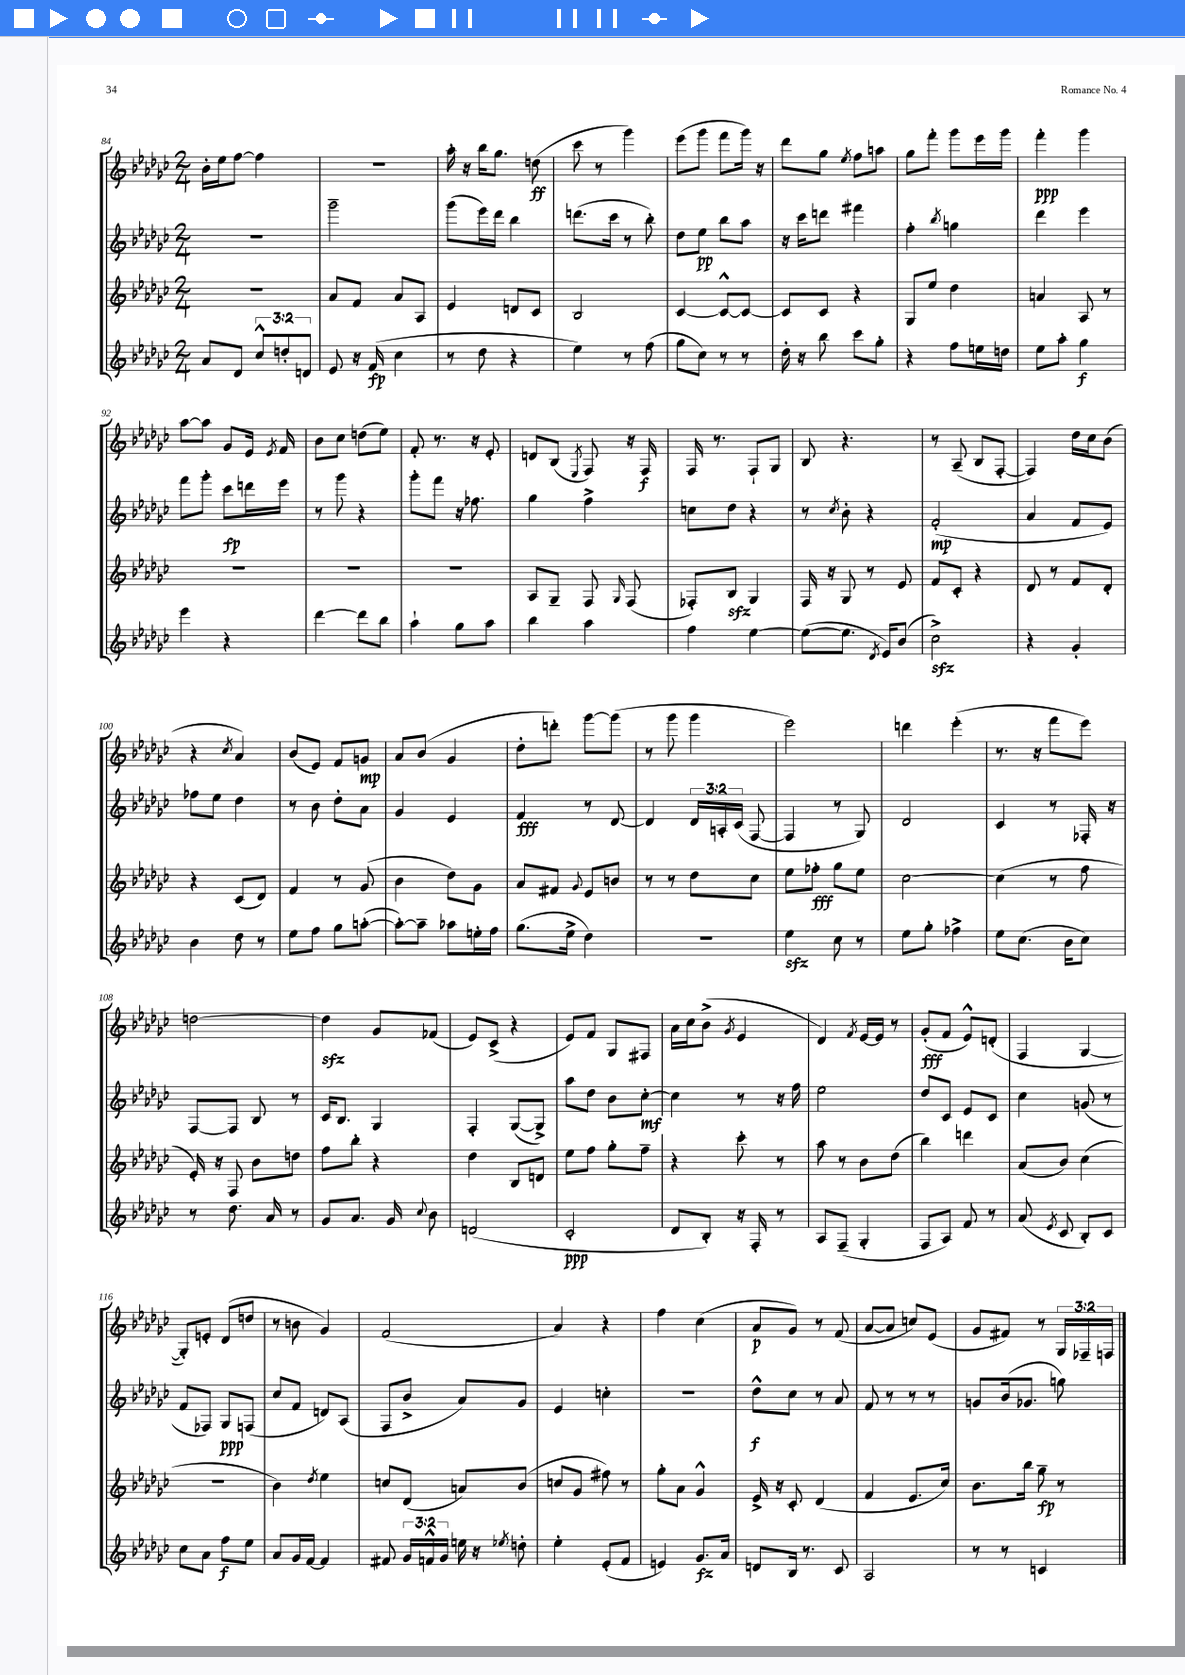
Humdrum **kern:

**kern	**kern	**kern	**kern
*staff4	*staff3	*staff2	*staff1
*clefG2	*clefG2	*clefG2	*clefG2
*k[b-e-a-d-g-c-]	*k[b-e-a-d-g-c-]	*k[b-e-a-d-g-c-]	*k[b-e-a-d-g-c-]
*M2/4	*M2/4	*M2/4	*M2/4
8a-/L	2r	2r	16b-'\LL
.	.	.	16ee-\J
8d-/J	.	.	[8ff\J
12cc-^^/L	.	.	4ff\]
12dd'/	.	.	.
12d/J	.	.	.
=	=	=	=
8e-/	8a-/L	2ggg-~\	2r
16r	8f/J	.	.
(16f/	.	.	.
4cc-\	8a-/L	.	.
.	8A-/J	.	.
=	=	=	=
8r	4e-/	(8ggg-\L	16aa-'\
.	.	.	16r
8dd-\	.	16eee-\L)	16bb-\LK
.	.	16ddd-\JJ	8.gg-\J
4r	8d/L	4bb-\	.
.	8c-/J	.	(8dd\
=	=	=	=
4ee-\)	2B-/	(8.ddd\L	8ccc-\
.	.	.	8r
.	.	16ccc-\Jk	.
8r	.	8r	4ggg-\)
(8ff\	.	8bb-'\)	.
=	=	=	=
8gg-\L	[4c-/	8dd-\L	(8eee-\L
8cc-\J)	.	8ee-\J	8ggg-\J
8r	8c-^^/_L	8bb-\L	8fff\L
8r	8c-/_J	8aa-\J	16ggg-\Jk)
.	.	.	16r
=	=	=	=
16dd-'\	8c-/]L	16r	8ddd-\L
16r	.	16ccc-\LK	.
8bb-\	8c-/J	8ddd\J	8gg-\J
.	.	.	8qee-/
8ccc-\L	4r	4fff#\	8ff\L
8gg-'\J	.	.	8aa\J
=	=	=	=
4r	8G-/L	4ff'\	8gg-\L
.	8ee-/J	.	8fff'\J
.	.	8qbb-/	.
8ff\L	4dd-\	4gg\	8ggg-\L
16ee\L	.	.	16eee-\L
16dd\JJ	.	.	16ggg-\JJ
=	=	=	=
8ee-\L	4a/	4ddd-\	4fff'\
8aa-'\J	.	.	.
4gg-\	8A-/	4eee-\	4ggg-\
.	8r	.	.
=	=	=	=
4eee-\	2r	8fff\L	[8aa-\L
.	.	8ggg-'\J	8aa-\]J
4r	.	8ccc-\L	8g-/L
.	.	16ddd\L	16e-/Jk
.	.	.	8qe-/
.	.	16eee-\JJ	16f/
=	=	=	=
[4ddd-\	2r	8r	8b-\L
.	.	8ggg-\	8cc-\J
8ddd-\]L	.	4r	(8dd\L
8bb-\J	.	.	8ee-\J)
=	=	=	=
4aa-`\	2r	8ggg-'\L	8f'/
.	.	8fff\J	8.r
8gg-\L	.	16r	.
.	.	8.ff-\	16r
8aa-\J	.	.	8e-'/
=	=	=	=
4bb-\	8A-/L	4gg-\	8d/L
.	8G-~/J	.	(8B-/J
.	.	.	8qE-/
4aa-\	8F/	4ff^\	8F/)
.	16qqG-/	.	.
.	(8F/	.	16r
.	.	.	16F/
=	=	=	=
4ff\	8F-'/L)	8cc\L	16F/
.	.	.	8.r
.	8B-/J	8dd-\J	.
[4ee-\	4G-/	4r	8F`/L
.	.	.	8G-/J
=	=	=	=
(8ee-\_L	16F/	8r	8B-/
.	16r	.	.
.	.	8qcc-/	.
8.ee-\]J	8G-/	8b-'\	4.r
.	8r	4r	.
8qd-/	.	.	.
16e-/LK)	.	.	.
(8b-/J	8e-/	.	.
=	=	=	=
2cc-^\)	8f/L	(2f'/	8r
.	8c-'/J	.	(8A-~/
.	4r	.	8B-/L
.	.	.	[8F'/J
=	=	=	=
4r	8d-/	4a-/	4F/])
.	8r	.	.
4g-'/	8f/L	8f/L	16dd-\LL
.	.	.	16cc-\J
.	8d-'/J	8e-/J)	(8b-\J
=	=	=	=
4b-\	4r	8ff-\L	4r
.	.	8ee-\J	.
.	.	.	8qcc-/
8dd-\	(8c-/L	4dd-\	4a-/)
8r	8d-/J)	.	.
=	=	=	=
8ee-\L	4f/	8r	(8b-/L
8ff\J	.	8b-\	8e-/J)
8gg-\L	8r	8dd-'\L	8f/L
([8aa'\J	(8g-/	8a-\J	8g/J
=	=	=	=
8aa'\_L)	4b-\	4g-/	8a-/L
8aa~\]J	.	.	(8b-/J
8aa-\L	8dd-\L)	4e-/	4g-/
16ee'\L	8g-\J	.	.
16ff\JJ	.	.	.
=	=	=	=
(8.gg-\L	8a-/L	4f/	8dd-'\L
.	8f#/J	.	8ddd'\J)
16ee-^\Jk	.	.	.
.	8qqg-/	.	.
4dd-\)	8e-/L	8r	[8ggg-\L
.	8b/J	[8d-/	(8ggg-\]J
=	=	=	=
2r	8r	4d-/]	8r
.	8r	.	8ggg-\
.	8dd-\L	24d-/LL	4ggg-\
.	.	24A'/	.
.	.	(24c-/JJ	.
.	8cc-\J	[8F/	.
=	=	=	=
4ee-\	8ee-\L	4F/]	2eee-\)
.	8ff-'\J	.	.
8cc-\	8gg-\L	8r	.
8r	8ee-\J	8G-/)	.
=	=	=	=
8ee-\L	[2cc-\	2d-/	4ddd\
8gg-'\J	.	.	.
4ff-^\	.	.	(4eee-'\
=	=	=	=
8ee-\L	(4cc-\]	4c-/	8.r
(8.cc-\J	.	.	.
.	.	.	16r
.	8r	8r	8fff\L
16b-\LK	.	.	.
8cc-\J)	8ff\	16F-'/	8eee-\J)
.	.	16r	.
=	=	=	=
8r	16e-'/)	[8F/L	[2dd\
.	16r	.	.
8.dd-\	8F/	8F/]J	.
.	8b-\L	8B-/	.
16a-/	.	.	.
8r	8dd\J	8r	.
=	=	=	=
8g-/L	8ff\L	16c-/LK	4dd\]
.	.	8.B-/J	.
8.a-/J	8bb-'\J	.	.
.	4r	4G-/	8g-/L
16g-/	.	.	.
8qqcc-/	.	.	.
8b-\	.	.	(8f-/J
=	=	=	=
(2d/	4dd-\	4F'/	8e-/L)
.	.	.	(8c-^/J
.	8B-/L	([8G-/L	4r
.	8d/J	8G-^/]J)	.
=	=	=	=
2c-'/	8ee-\L	8aa-\L	8e-/L)
.	8ff\J	8dd-\J	8f/J
.	8gg-'\L	8b-\L	8G-/L
.	8ff~\J	[8cc-'\J	8F#/J
=	=	=	=
8d-/L	4r	4cc-\]	16a-\LL
.	.	.	16cc-\J
8B-'/J)	.	.	(8b-^\J
.	.	.	8qg-/
16r	8ccc-'\	8r	4e-/
16F'/	.	.	.
8r	8r	16r	.
.	.	16ff\	.
=	=	=	=
8A-/L	8aa-\	2ee-\	4d-/)
(8F~/J	8r	.	.
.	.	.	8qf/
4G-'/	8b-\L	.	[16e-/LL
.	.	.	16e-/]JJ
.	(8dd-\J	.	8r
=	=	=	=
8F/L	4bb-\)	8dd-/L	(8g-'/L
8A-/J)	.	8c-/J	8f/J
8f/	4ddd\	8e-/L	8e-^^/L)
8r	.	8c-/J	(8d'/J
=	=	=	=
(8a-/	(8a-/L	4cc-\	4F/
8qe-/	.	.	.
8c-/	8b-/J)	.	.
8B-'/L)	(4cc-\	(8g/	[4G-/
8c-/J	.	8r	.
=	=	=	=
8cc-\L	2r	8f/L	8G-'/]L)
8a-\J	.	8F-/J)	8e'/J
8ff\L	.	8G-/L	(8d-/L
8ee-\J	.	(8F/J	8dd/J
=	=	=	=
8a-/L	4b-\)	8cc-/L	8r
16g-/L	.	8f/J	8b\
[16f/JJ	.	.	.
.	8qdd-/	.	.
4f/]	4ee-\	8d/L)	4g-/)
.	.	(8A-/J	.
=	=	=	=
8f#/	8cc/L	8F/L	(2f/
24g-/LL	(8d-/J	8b-^/J	.
24f^^/	.	.	.
24g-/JJ	.	.	.
16ee\	8a/L)	8a-/L)	.
16r	.	.	.
8qee-/	.	.	.
8dd'\	(8b-/J	8g-/J	.
=	=	=	=
4ee-'\	8cc/L	4e-/	4a-/)
.	8g-/J	.	.
(8e-'/L	8ff#\)	4cc'\	4r
8f/J	8r	.	.
=	=	=	=
4e/)	8gg-'\L	2r	4ff\
.	8a-\J	.	.
8.g-/L	4g-^^/	.	(4cc-\
16a-/Jk	.	.	.
=	=	=	=
8d/L	16e-^/	8dd-^^\L	8a-/L
.	16r	.	.
16B-/Jk	8c-'/	8cc-\J	8g-/J)
8.r	.	.	.
.	(4d-/	8r	8r
8c-/	.	8a-/	(8f/
=	=	=	=
2A-/	4f/	8f/	[8a-/L
.	.	8r	8a-/]J
.	8.e-/L	8r	8cc/L)
.	.	8r	(8e-/J
.	16cc-/Jk)	.	.
=	=	=	=
8r	8.b-\L	8g/L	8g-/L
8r	.	(16b-/k	8f#/J)
.	16bb-\Jk	8.g-/J	.
4c/	8gg-~\	.	8r
.	8r	8gg\)	24G-/LL
.	.	.	24F-~/
.	.	.	24F/JJ
==	==	==	==
*-	*-	*-	*-
